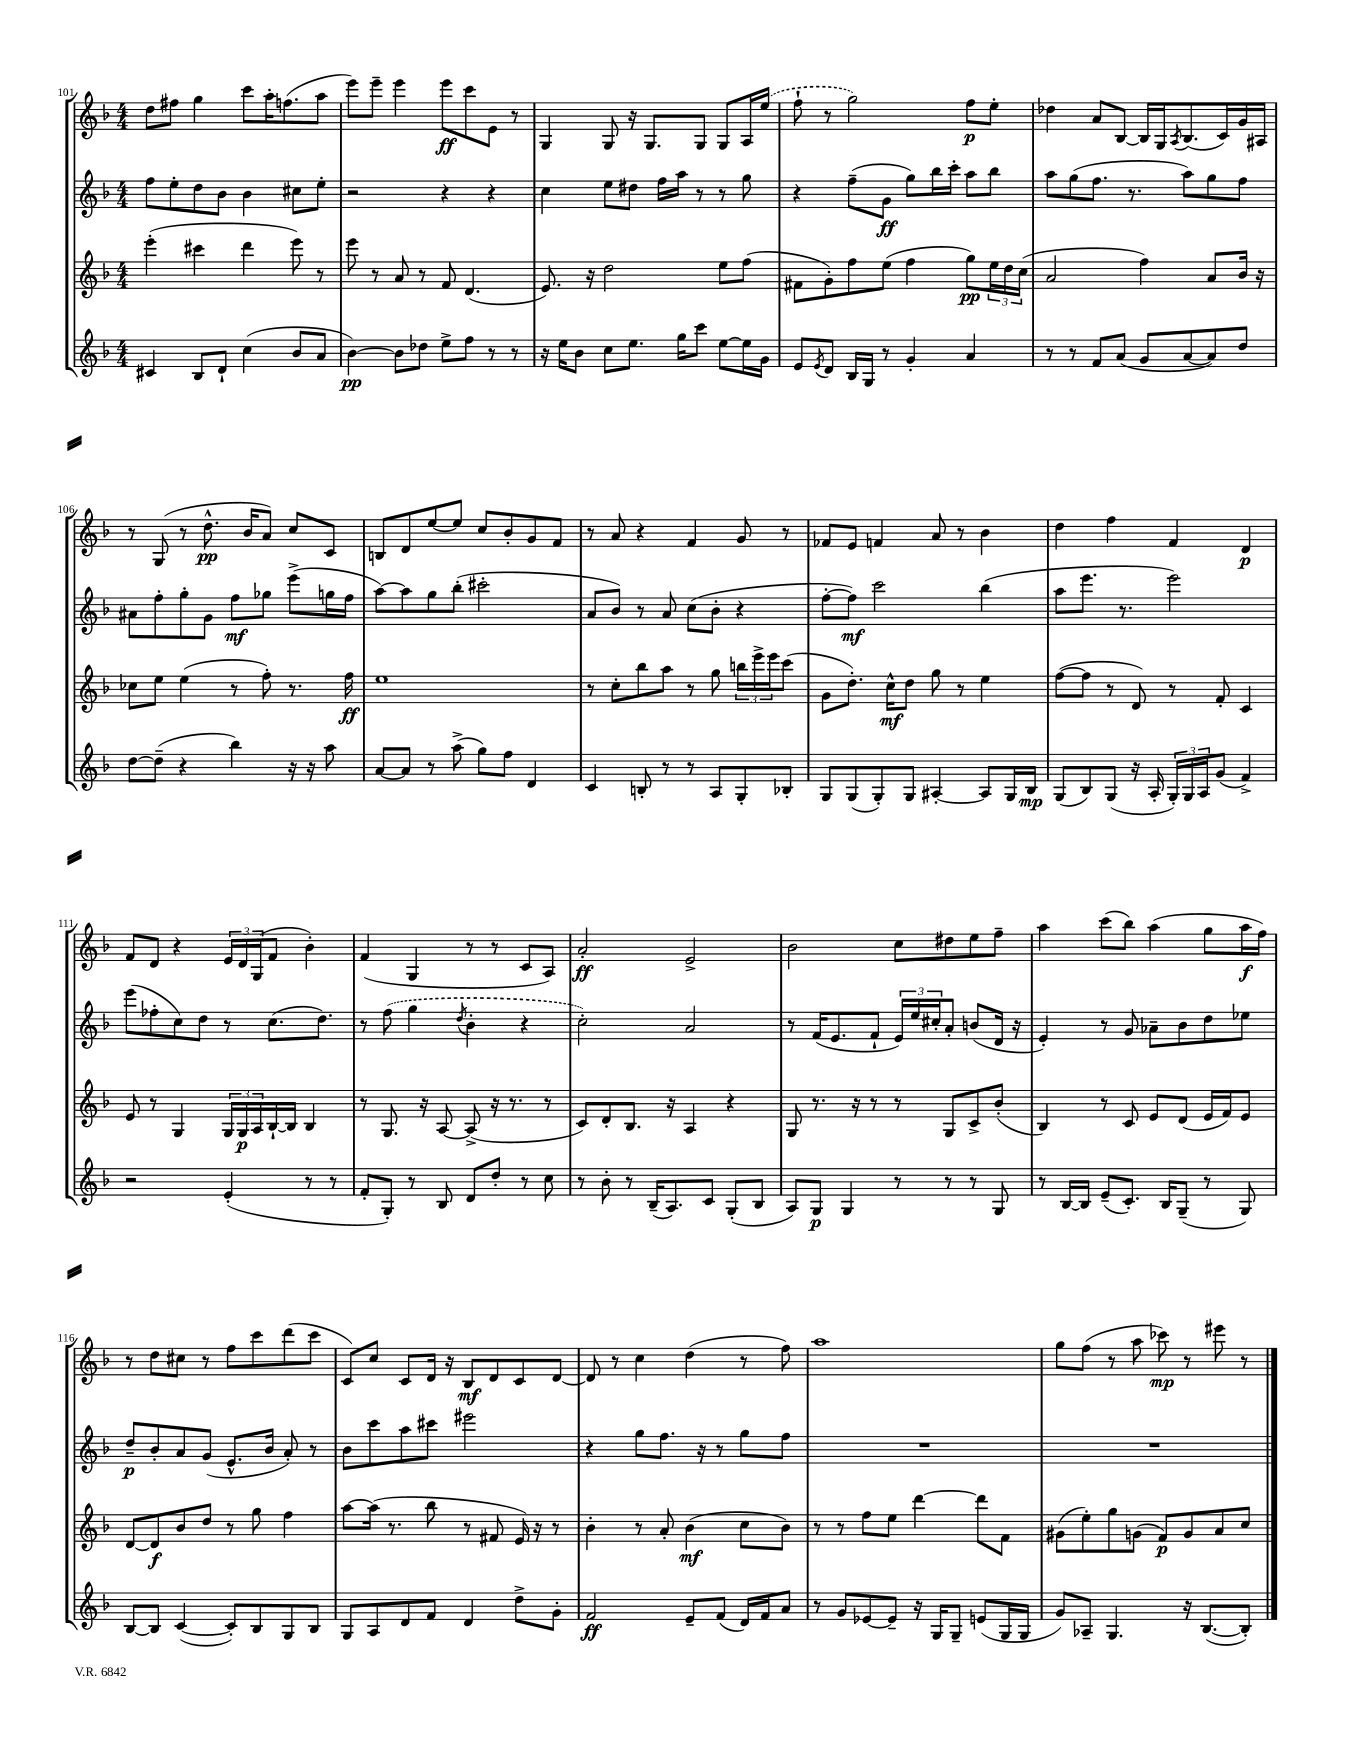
<<
\new StaffGroup <<
\new Staff = "s0" {
    \clef treble \key f \major \numericTimeSignature \time 4/4
    d''8 fis''8 g''4 c'''8 a''16-. f''8.( a''8 |
    e'''8) e'''8-- e'''4 e'''8\ff c'''8 e'8 r8 |
    g4 g8 r16 g8. g8 g8 a16 \once \slurDashed e''16( |
    f''8-! r8 g''2) f''8\p e''8-. |
    des''4 a'8 bes8~ bes16 g16 \acciaccatura { a8 } bes8.( c'16) g'16 ais16 |
    r8 g8( r8 d''8.-^\pp bes'16 a'8) c''8 c'8 |
    b8 d'8 e''8~ e''8 c''8 bes'8-. g'8 f'8 |
    r8 a'8 r4 f'4 g'8 r8 |
    fes'8 e'8 f'4 a'8 r8 bes'4 |
    d''4 f''4 f'4 d'4\p |
    f'8 d'8 r4 \tuplet 3/2 { e'16 d'16 g16( } f'8 bes'4-.) |
    f'4( g4 r8 r8 c'8 a8) |
    a'2-.\ff e'2-> |
    bes'2 c''8 dis''8 e''8 f''8-- |
    a''4 c'''8( bes''8) a''4( g''8 a''16\f f''16) |
    r8 d''8 cis''8 r8 f''8 c'''8 d'''8( c'''8 |
    c'8) c''8 c'8 d'16 r16 bes8\mf d'8 c'8 d'8~ |
    d'8 r8 c''4 d''4( r8 f''8) |
    a''1 |
    g''8 f''8( r8 a''8 ces'''8\mp) r8 eis'''8 r8 \bar "|." |
}
\new Staff = "s1" {
    \clef treble \key f \major \numericTimeSignature \time 4/4
    f''8 e''8-. d''8 bes'8 bes'4 cis''8 e''8-. |
    r2 r4 r4 |
    c''4 e''8 dis''8 f''16 a''16 r8 r8 g''8 |
    r4 f''8--( g'8\ff g''8) bes''16 c'''16-. a''8 bes''8 |
    a''8 g''8( f''8. r8. a''8) g''8 f''8 |
    ais'8 f''8-. g''8-. g'8 f''8\mf ges''8 e'''8->( g''16 f''16 |
    a''8~) a''8 g''8 bes''8-.( cis'''2-. |
    a'8 bes'8) r8 a'8 c''8( bes'8-. r4 |
    f''8~-. f''8\mf) c'''2 bes''4( |
    a''8 e'''8. r8. e'''2) |
    e'''8( fes''8-. c''8) d''8 r8 c''8.( d''8.) |
    r8 \once \slurDashed f''8( g''4 \acciaccatura { d''8 } bes'4-. r4 |
    c''2-.) a'2 |
    r8 f'16( e'8. f'8-! \tuplet 3/2 { e'16) e''16 cis''16-. } a'8-. b'8( d'16 r16 |
    e'4-.) r8 g'8 aes'8-- bes'8 d''8 ees''8 |
    d''8--\p bes'8-. a'8 g'8( e'8.-^ bes'16 a'8-.) r8 |
    bes'8 c'''8 a''8 cis'''8 eis'''2 |
    r4 g''8 f''8. r16 r8 g''8 f''8 |
    R1 |
    R1 \bar "|." |
}
\new Staff = "s2" {
    \clef treble \key f \major \numericTimeSignature \time 4/4
    e'''4-.( cis'''4 d'''4 e'''8) r8 |
    e'''8 r8 a'8 r8 f'8 d'4.( |
    e'8.) r16 d''2 e''8 f''8( |
    fis'8 g'8-.) f''8 e''8( f''4 g''8\pp) \tuplet 3/2 { e''16 d''16 c''16( } |
    a'2 f''4) a'8 bes'16 r16 |
    ces''8 e''8 e''4( r8 f''8-.) r8. f''16\ff |
    e''1 |
    r8 c''8-. bes''8 a''8 r8 g''8 \tuplet 3/2 { b''16 e'''16-> e'''16 } c'''8( |
    g'8 d''8.-.) c''16-^\mf d''8 g''8 r8 e''4 |
    f''8~( f''8 r8 d'8) r8 f'8-. c'4 |
    e'8 r8 g4 \tuplet 3/2 { g16 g16\p a16 } bes16~-! bes16 bes4 |
    r8 g8. r16 a8~ a8->( r16 r8. r8 |
    c'8) d'8-. bes8. r16 a4 r4 |
    g8 r8. r16 r8 r8 g8 c'8-> bes'8-.( |
    bes4) r8 c'8 e'8 d'8( e'16 f'16) e'8 |
    d'8~ d'8\f bes'8 d''8 r8 g''8 f''4 |
    a''8~ a''16( r8. bes''8 r8 fis'8 e'16) r16 r8 |
    bes'4-. r8 a'8-. bes'4\mf( c''8 bes'8) |
    r8 r8 f''8 e''8 d'''4~ d'''8 f'8 |
    gis'8( e''8-.) g''8 g'8( f'8\p) g'8 a'8 c''8 \bar "|." |
}
\new Staff = "s3" {
    \clef treble \key f \major \numericTimeSignature \time 4/4
    cis'4 bes8 d'8-! c''4( bes'8 a'8 |
    bes'4~\pp) bes'8 des''8 e''8-> f''8 r8 r8 |
    r16 e''16 bes'8 c''8 e''8. g''16 c'''8 e''8~ e''16 g'16 |
    e'8 \acciaccatura { e'8 } d'8 bes16 g16 r8 g'4-. a'4 |
    r8 r8 f'8 a'8( g'8 a'8~ a'8) d''8 |
    d''8~ d''8--( r4 bes''4) r16 r16 a''8 |
    a'8~ a'8 r8 a''8->( g''8) f''8 d'4 |
    c'4 b8-. r8 r8 a8 g8-. bes8-. |
    g8 g8( g8-.) g8 ais4~-. ais8 g16 bes16\mp |
    g8( bes8) g8( r16 a16-. \tuplet 3/2 { g16-.) g16 a16 } g'8( f'4->) |
    r2 e'4-.( r8 r8 |
    f'8-. g8-.) r8 bes8 d'8 d''8-. r8 c''8 |
    r8 bes'8-. r8 bes16--( a8.) c'8 g8-.( bes8 |
    a8) g8\p g4 r8 r8 r8 g8 |
    r8 bes16~ bes16 e'8--( c'8.-.) bes16 g8--( r8 g8) |
    bes8~ bes8 c'4~( c'8-.) bes8 g8 bes8 |
    g8 a8 d'8 f'8 d'4 d''8-> g'8-. |
    f'2\ff e'8-- f'8( d'16) f'16 a'8 |
    r8 g'8 ees'8~ ees'8-- r16 g16 g8-- e'8( g16 g16 |
    g'8) aes8-- g4. r16 bes8.~( bes8-.) \bar "|." |
}
>>
>>
\layout { \context { \Score currentBarNumber = #101 } }
